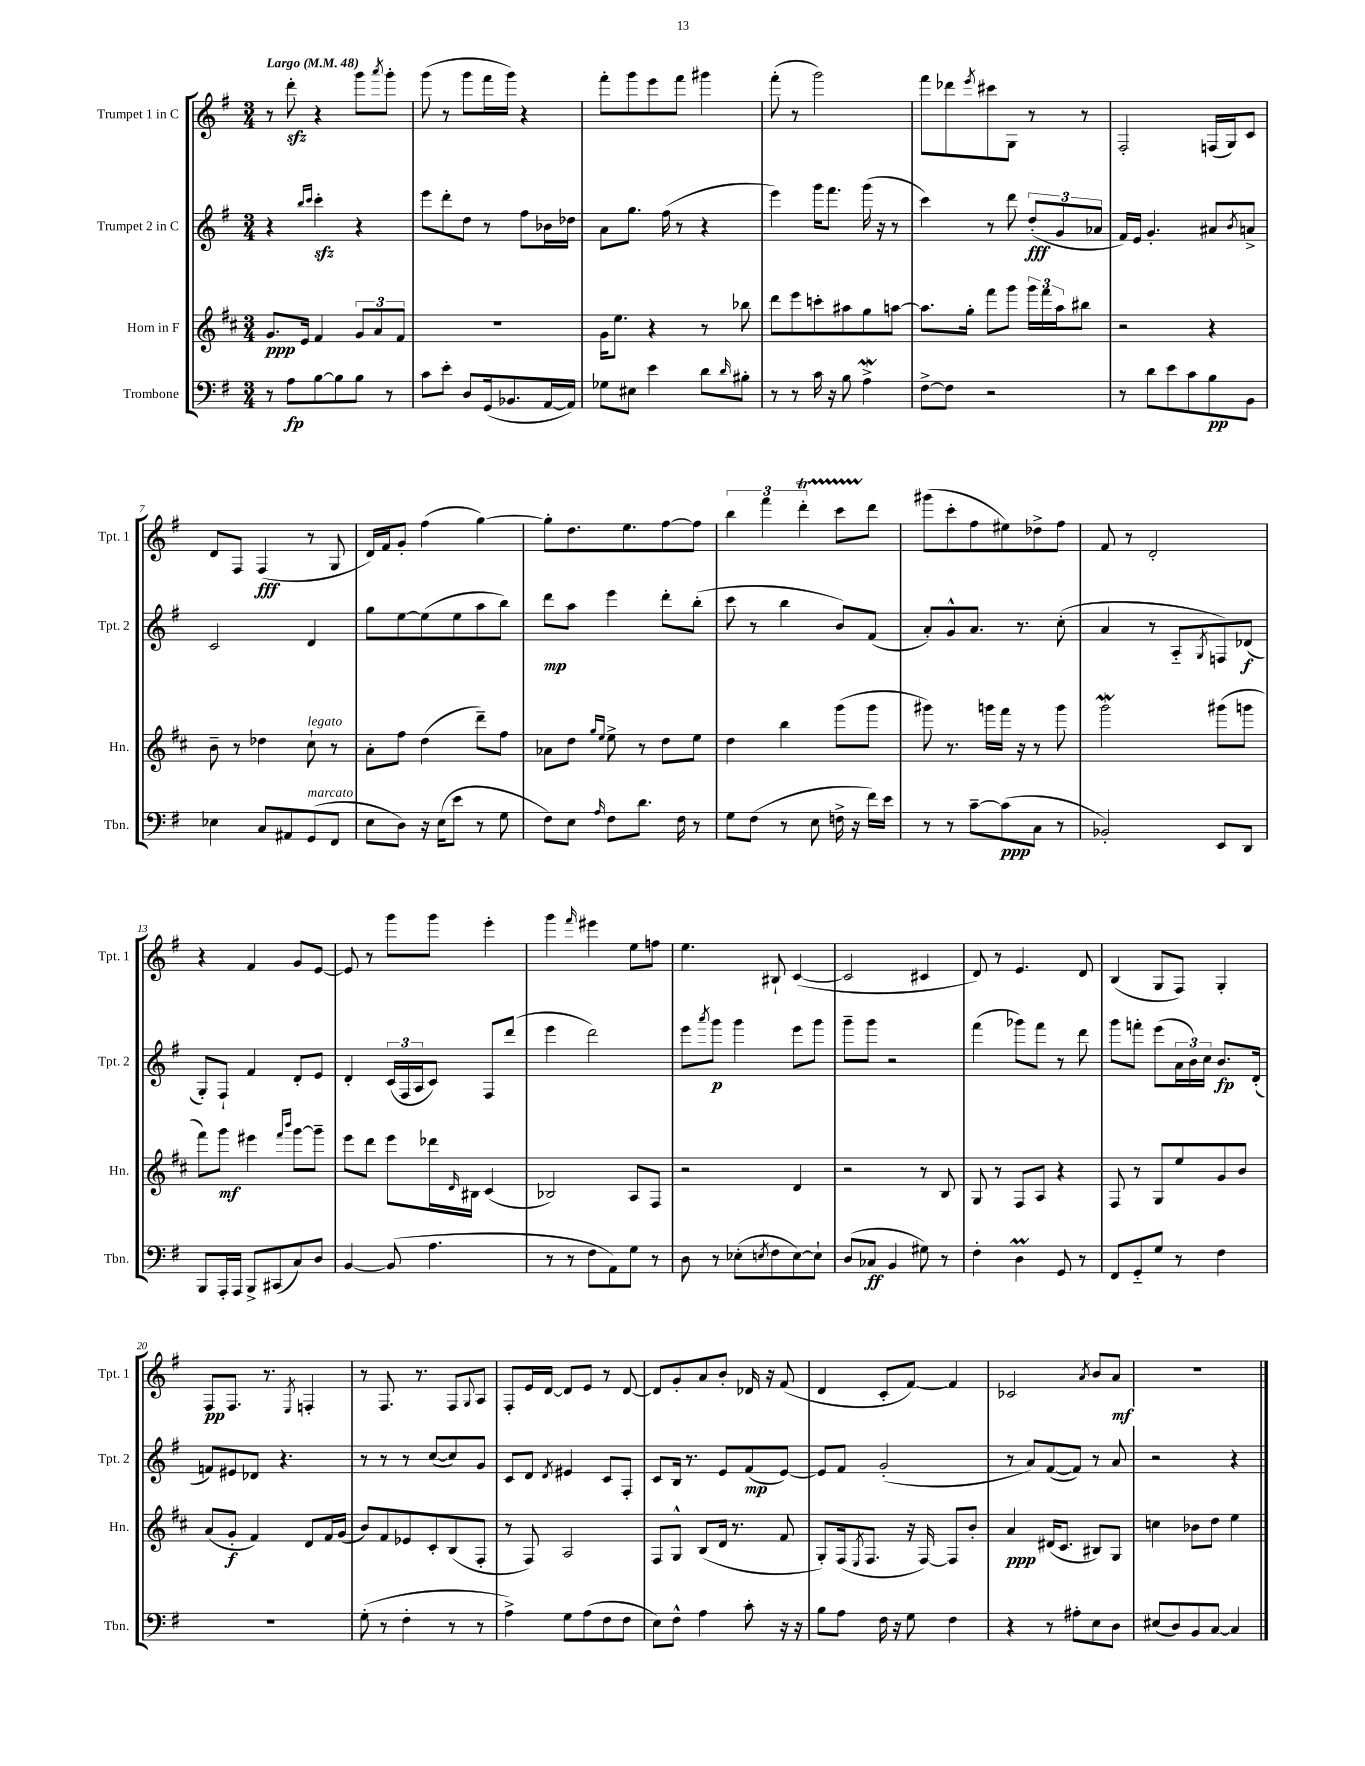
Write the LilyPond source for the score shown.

<<
\new StaffGroup <<
\new Staff = "s0" \with { instrumentName = "Trumpet 1 in C" shortInstrumentName = "Tpt. 1" } {
    \clef treble \key g \major \numericTimeSignature \time 3/4 \tempo "Largo" 4 = 48
    r8 d'''8-.\sfz r4 g'''8 \acciaccatura { a'''8 } g'''8-. |
    g'''8( r8 g'''8 fis'''16 g'''16) r4 |
    fis'''8-. g'''8 e'''8 fis'''8 gis'''4 |
    fis'''8-.( r8 g'''2) |
    fis'''8 des'''8 \acciaccatura { e'''8 } cis'''8 g8 r8 r8 |
    fis2-. f16( g16) c'8 |
    d'8 fis8 fis4\fff( r8 g8 |
    d'16) fis'16 g'8-. fis''4( g''4~) |
    g''8-. d''8. e''8. fis''8~ fis''8 |
    \tuplet 3/2 { b''4 fis'''4 d'''4-.\startTrillSpan } c'''8 d'''8\stopTrillSpan |
    gis'''8( c'''8-. fis''8 eis''8) des''8-> fis''8 |
    fis'8 r8 d'2-. |
    r4 fis'4 g'8 e'8~ |
    e'8 r8 g'''8 g'''8 e'''4-. |
    g'''4 \grace { fis'''16 } eis'''4 e''8 f''8 |
    e''4. bis8-! c'4~( |
    c'2 cis'4 |
    d'8) r8 e'4. d'8 |
    b4( g8 fis8) g4-. |
    fis8\pp fis8. r8. \acciaccatura { e8 } f4-. |
    r8 fis8. r8. fis8 \appoggiatura { g8 } a8 |
    fis8-. e'16 d'16~ d'8 e'8 r8 d'8~ |
    d'8 g'8-. a'8 b'8-. des'16 r16 fis'8( |
    d'4 c'8-. fis'8~) fis'4 |
    ces'2 \acciaccatura { a'8 } b'8 a'8\mf |
    R2. \bar "|." |
}
\new Staff = "s1" \with { instrumentName = "Trumpet 2 in C" shortInstrumentName = "Tpt. 2" } {
    \clef treble \key g \major \numericTimeSignature \time 3/4
    r4 \grace { b''16 c'''16 } c'''4-.\sfz r4 |
    e'''8 d'''8-. d''8 r8 fis''8 bes'16 des''16 |
    a'8 g''8. fis''16( r8 r4 |
    e'''4) g'''16 fis'''8. g'''16( r16 r8 |
    c'''4) r8 d'''8 \tuplet 3/2 { d''8-.\fff( g'8 aes'8 } |
    fis'16) e'16 g'4.-. ais'8 \acciaccatura { b'8 } a'8-> |
    c'2 d'4 |
    g''8 e''8~ e''8( e''8 a''8 b''8) |
    d'''8\mp a''8 e'''4 d'''8-. b''8-.( |
    c'''8 r8 b''4 b'8) fis'8( |
    a'8-.) g'8-^ a'8. r8. c''8-.( |
    a'4 r8 a8-_ \acciaccatura { g8 } f8) des'8\f( |
    g8-.) fis8-! fis'4 d'8-. e'8 |
    d'4-. \tuplet 3/2 { c'16( fis16 a16 } c'8) fis8 d'''8( |
    e'''4 d'''2) |
    e'''8 \acciaccatura { a'''8 } g'''8\p g'''4 e'''8 g'''8 |
    g'''8-- g'''8 r2 |
    fis'''4( ges'''8) fis'''8 r8 d'''8 |
    g'''8 f'''8-. e'''8( \tuplet 3/2 { a'16 b'16) c''16 } b'8.\fp d'16-.( |
    f'8) eis'8 des'8 r4. |
    r8 r8 r8 c''8~( c''8) g'8 |
    c'8 d'8 \acciaccatura { d'8 } eis'4 c'8 fis8-. |
    c'8 b16 r8. e'8 fis'8\mp( e'8~) |
    e'8 fis'8 g'2-.( |
    r8 a'8) fis'8~( fis'8) r8 a'8 |
    r2 r4 \bar "|." |
}
\new Staff = "s2" \with { instrumentName = "Horn in F" shortInstrumentName = "Hn." } {
    \clef treble \key d \major \numericTimeSignature \time 3/4
    g'8.\ppp e'16 fis'4 \tuplet 3/2 { g'8 a'8 fis'8 } |
    R2. |
    g'16 e''8. r4 r8 bes''8 |
    d'''8 e'''8 c'''8-. ais''8 g''8 a''8~ |
    a''8. g''16-. fis'''8 g'''8 \tuplet 3/2 { g'''16 fis'''16 a''16 } bis''8 |
    r2 r4 |
    b'8-- r8 des''4 cis''8-!^\markup { \italic "legato" } r8 |
    a'8-. fis''8 d''4( d'''8--) fis''8 |
    aes'8 d''8 \grace { g''16 e''16 } e''8-> r8 d''8 e''8 |
    d''4 b''4 g'''8( g'''8 |
    gis'''8) r8. g'''16 fis'''16 r16 r8 g'''8 |
    g'''2\mordent gis'''8( g'''8 |
    fis'''8) g'''8\mf eis'''4 \grace { fis'''16 b'''16 } g'''8~ g'''8-- |
    e'''8 d'''8 e'''8 des'''16 \grace { d'16 } bis16 cis'4( |
    bes2) a8 fis8 |
    r2 d'4 |
    r2 r8 b8 |
    g8 r8 fis8 a8 r4 |
    fis8 r8 g8 e''8 g'8 b'8 |
    a'8( g'8-.\f fis'4) d'8 fis'16 g'16( |
    b'8) fis'8 ees'8 cis'8-. b8( fis8-. |
    r8 fis8) a2 |
    fis8 g8-^ b8( d'16 r8. fis'8 |
    g8-.) fis16( \acciaccatura { e8 } fis8. r16 fis16~) fis8 b'8-. |
    a'4\ppp dis'16( cis'8. bis8) g8 |
    c''4 bes'8 d''8 e''4 \bar "|." |
}
\new Staff = "s3" \with { instrumentName = "Trombone" shortInstrumentName = "Tbn." } {
    \clef bass \key g \major \numericTimeSignature \time 3/4
    r8 a8\fp b8~ b8 b8 r8 |
    c'8 e'8-. d8 g,16( bes,8. a,16~ a,16) |
    ges8 eis8 e'4 d'8 \grace { d'16 } bis8-. |
    r8 r8 c'16 r16 b8 a4->\mordent |
    fis8~-> fis8 r2 |
    r8 d'8 e'8 c'8 b8\pp b,8 |
    ees4 c8 ais,8 g,8^\markup { \italic "marcato" }( fis,8 |
    e8 d8) r16 e16( e'8 r8 g8 |
    fis8) e8 \grace { a16 } fis8 d'8. fis16 r8 |
    g8 fis8( r8 e8 f16-> r16 fis'16) e'16 |
    r8 r8 c'8~-- c'8\ppp( c8 r8 |
    bes,2-.) e,8 d,8 |
    b,,8 a,,16-. a,,16 b,,8-> cis,8( c8) d8 |
    b,4~ b,8( a4. |
    r8 r8 fis8 a,8) g8 r8 |
    d8 r8 ees8-.( \acciaccatura { e8 } fis8 e8~) e8-! |
    d8( ces8\ff b,4 gis8) r8 |
    fis4-. d4\prall g,8 r8 |
    fis,8 g,8-_ g8 r8 fis4 |
    R2. |
    g8-.( r8 fis4-. r8 r8 |
    a4->) g8 a8( fis8 fis8 |
    e8) fis8-^ a4 c'8-. r16 r16 |
    b8 a8 fis16 r16 g8 fis4 |
    r4 r8 ais8-. e8 d8 |
    eis8( d8) b,8 c8~ c4 \bar "|." |
}
>>
>>
